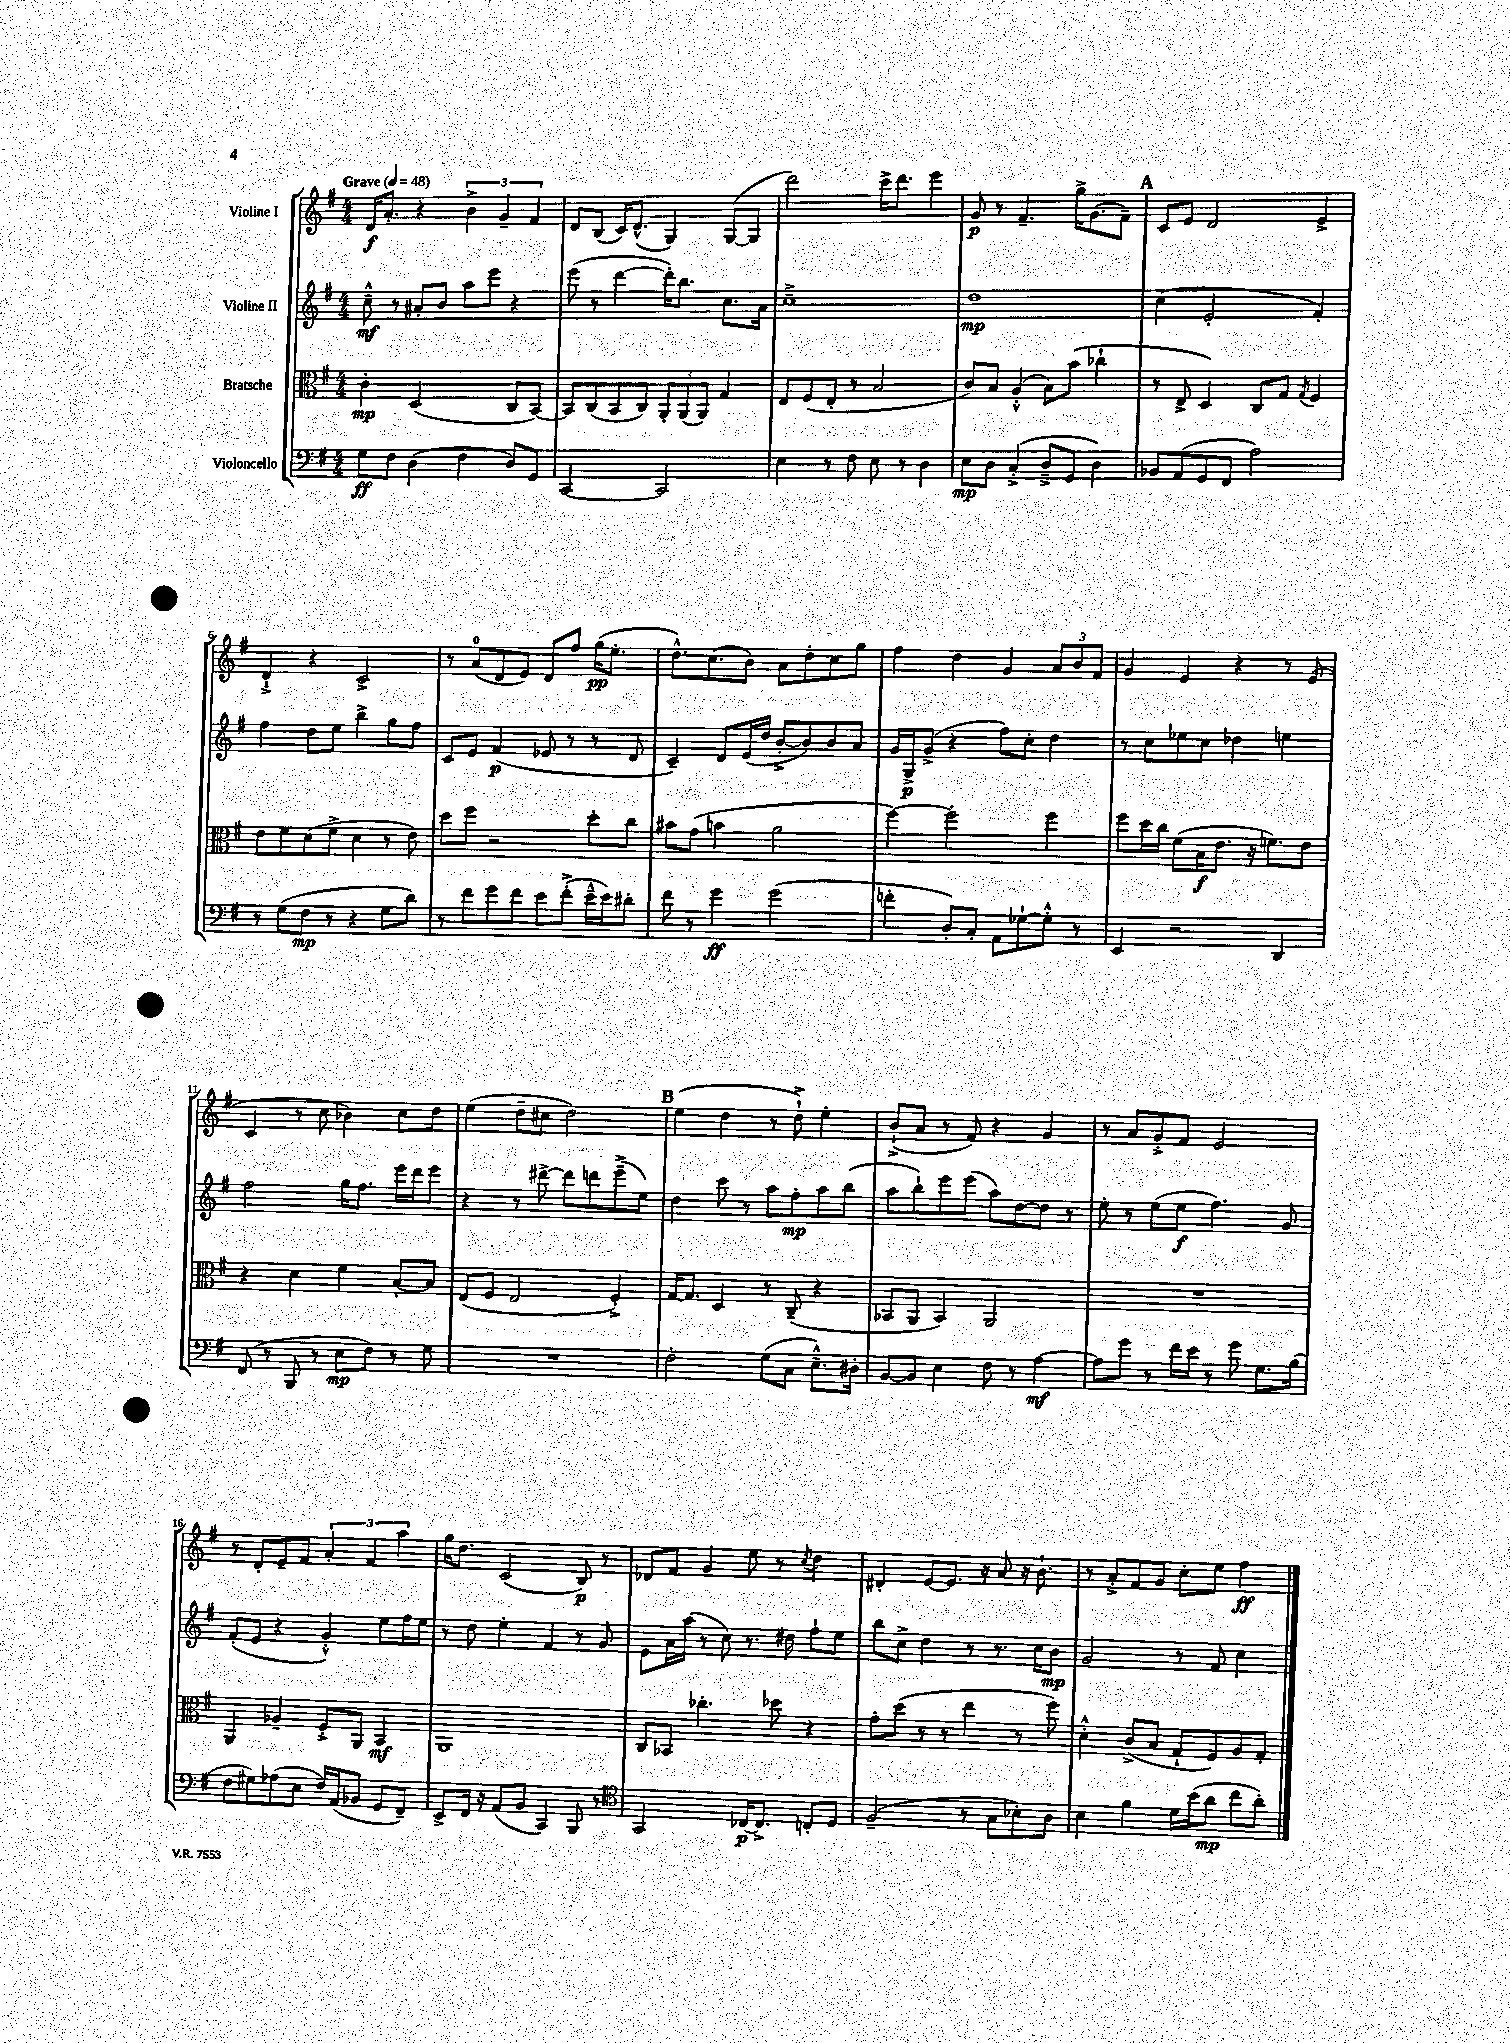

**kern	**kern	**kern	**kern
*staff4	*staff3	*staff2	*staff1
*clefF4	*clefC3	*clefG2	*clefG2
*k[f#]	*k[f#]	*k[f#]	*k[f#]
*M4/4	*M4/4	*M4/4	*M4/4
*MM48	*MM48	*MM48	*MM48
8G	4c'	8cc~^^	16d
.	.	.	8.a'
8F#	.	8r	.
(4D	(2D	8a#'	4r
.	.	8b	.
4F#	.	8aa	6b^
.	.	8eee	.
.	.	.	6g~
8D)	8C	4r	.
.	.	.	6f#
8GG	[8BB)	.	.
=	=	=	=
[2CC	8BB]	(8eee	8d
.	(8C	8r	(8B
.	8BB	[4ddd	16c)
.	.	.	(8.d^^
.	8C)	.	.
2CC]	12AA'	16ddd'])	4G)
.	.	8.bb	.
.	(12AA	.	.
.	12AA)	.	.
.	4G	8.cc	([8G
.	.	.	8G]
.	.	16a	.
=	=	=	=
4E	8E	1cc~^	2ddd)
.	(8F#	.	.
8r	8E'	.	.
8F#	8r	.	.
8E	2B	.	16ccc^
.	.	.	8.ddd
8r	.	.	.
4D	.	.	4eee
=	=	=	=
8E	8c)	1dd	8g
8D	8B	.	8r
(4C'^	(4A'^^	.	4.f#~
8D~^	8B)	.	.
8GG	(8b	.	16gg^
.	.	.	(8.g
4D)	4cc-`	.	.
.	.	.	8f#~)
=	=	=	=
8BB-	8r	(4cc	8c
(8AA	8E^	.	8e
8GG	4D)	2e'	2d
8FF#	.	.	.
2A)	8C	.	.
.	8G	.	.
.	8qG	.	.
.	4F#	4f#')	4e^
=	=	=	=
8r	8e	4ff#	4d`^
(8G	8f#	.	.
8F#	(8d	8dd	4r
8r	8f#^	8ee	.
4r	4d	4bb^	2c^
8G	8r	8gg	.
8d)	8e)	8ff#	.
=	=	=	=
8r	8dd	8c	8r
8f#	8ff#	8e	(8a
8g	2r	(4f#	8d
8f#	.	.	8e)
8e	.	8e-	8d
(8f#'^	.	8r	8ff#
16e~^^	8dd'	8r	(16gg
16e)	.	.	8.ee'
8d#'	8cc	8d	.
=	=	=	=
8f#	8b#	4c~)	8.dd^^)
8r	(8g	.	.
.	.	.	(8.cc
4g	4b	8d	.
.	.	(16e	8b)
.	.	16dd	.
(2g	2a	[8b'^	8a
.	.	8b])	8dd'
.	.	8b	8cc
.	.	8a	8gg
=	=	=	=
4f'	[4ff#)	16g	4ff#
.	.	16G^	.
.	.	(8g^	.
8D')	2ff#']	4r	4dd
8C'	.	.	.
8AA	.	8ff#)	4g
[8G-`	.	8cc'	.
8G-'^^]	4ff#	4dd	12a
.	.	.	12b
8r	.	.	.
.	.	.	12f#
=	=	=	=
4EE	8ff#	8r	4g
.	16dd	8cc	.
.	16cc	.	.
2r	(8f#	8ee-	4e
.	16B	8cc	.
.	8.e	.	.
.	.	4dd-	4r
.	16r	.	.
.	8.f)	.	.
4DD	.	4ee	8r
.	8e	.	(8e
=	=	=	=
(8FF#	4r	2ff#	4c
8r	.	.	.
8BBB	4d	.	8r
8r	.	.	8cc
8E	4f#	16gg	4b-)
.	.	8.ff#	.
8F#)	.	.	.
8r	[8B'	16eee	8cc
.	.	16ddd	.
8G	8B]	8eee	8dd
=	=	=	=
1r	(8E	4r	(4ee
.	8F#	.	.
.	2E	8r	8dd~
.	.	[8ddd#^	8cc#
.	.	8ddd#]	2dd)
.	.	8ddd	.
.	4F#'^)	(8eee~^	.
.	.	8ee)	.
=	=	=	=
2F#'	[16G	4dd	(4ee
.	8.G]	.	.
.	4D	8ccc	4dd
.	.	8r	.
(8G	8r	8aa	8r
8C	(8C~	8ff#'	8dd`^)
8.E~^^)	4r	8aa	4ee'
.	.	(8bb	.
16D#'	.	.	.
=	=	=	=
[8BB	8BB-	8aa	(8b`^
8BB]	8AA	8bb`)	8a
4E	4BB-)	8eee	8r
.	.	(8eee	8f#)
8F#	2AA	8aa)	4r
8r	.	[8dd	.
[4A	.	8dd]	4g
.	.	8r	.
=	=	=	=
8A]	1r	8ee'	8r
8g	.	8r	8a
8r	.	(8ee	8g'^
16f#	.	8ee	8f#
16e	.	.	.
8r	.	4.ff#)	2e
8g	.	.	.
8.G	.	.	.
.	.	8g	.
(16B	.	.	.
=	=	=	=
8F#	4AA	(8f#'	8r
8G#)	.	8e	8d'
(8A-	4A-~	4r	8e~
8E	.	.	8f#
16F#)	8F#'^	4g'^^)	6a'
(16AA	.	.	.
8BB-	8AA	.	.
.	.	.	6f#
8GG	4BB	8ee	.
.	.	.	6aa
8FF#~)	.	16ff#	.
.	.	16ee	.
=	=	=	=
8EE^	1AA	8r	16gg
.	.	.	8.dd
16FF#	.	8dd	.
16r	.	.	.
(8AA	.	4ee'	(2c
8BB	.	.	.
4CC)	.	4f#	.
8BBB	.	8r	8B)
8r	.	8g	8r
=	=	=	=
*clefC4	*	*	*
2GG	8C	8e	8d-
.	8BB-	16a	8f#
.	.	(16aa	.
.	4.cc-'	8r	4g
.	.	8cc)	.
[16C-	.	8.r	8ee
8.C-^]	.	.	.
.	8dd-	.	8r
.	.	16dd#	.
.	.	.	8qcc
8C'	4r	8ff#`	4dd
8D	.	8ee	.
=	=	=	=
(2F#~	8g'	8bb	4d#'
.	(8dd	8cc^	.
.	8r	4dd	[8e
.	8r	.	8.e]
8r	4ee	8r	.
.	.	.	16r
8G	.	8.r	8a
8B-')	8r	.	16r
.	.	16cc	8.b`
8A	8ff#)	8b	.
=	=	=	=
4B	4d'^^	2g	8r
.	.	.	8a'^
4f#	(8c^	.	8f#
.	8B	.	8g
16d	8G`	8r	8cc'
(16b	.	.	.
8a	8F#)	8f#	8ee
8cc	8A	4cc	4ff#
8a')	8G'	.	.
==	==	==	==
*-	*-	*-	*-
